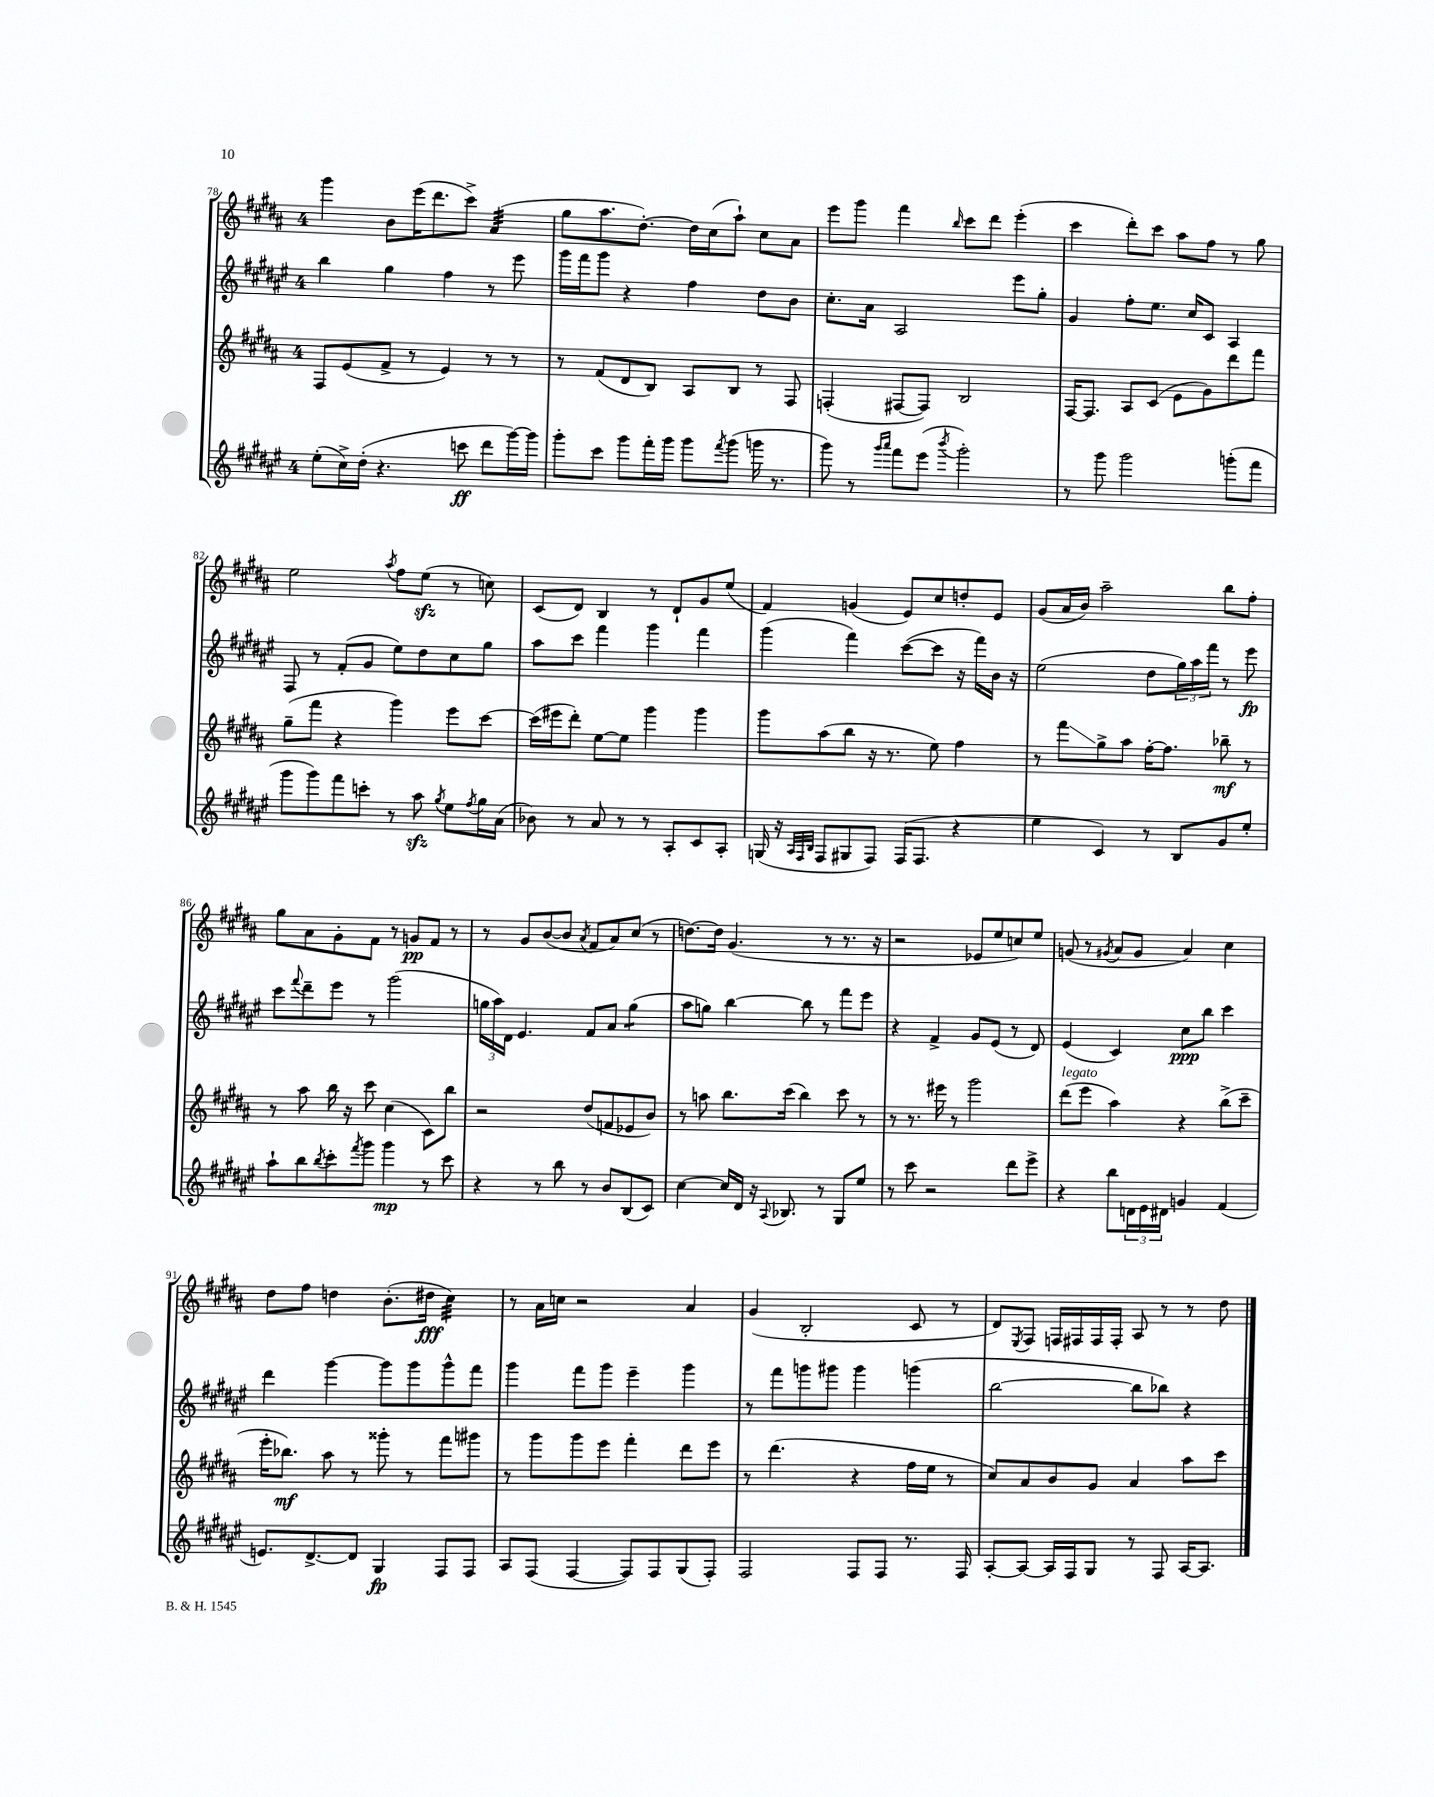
<<
\new StaffGroup <<
\new Staff = "s0" {
    \clef treble \key b \major \once \override Staff.TimeSignature.style = #'single-digit \time 4/4
    gis'''4 b'8 e'''16( dis'''8. cis'''8->) ais'4:32( |
    gis''8 ais''8. dis''8.~-.) dis''16 cis''16( ais''8-!) cis''8 ais'8 |
    e'''8 gis'''8 fis'''4 \grace { b''16 } cis'''8 dis'''8 e'''4-.( |
    cis'''4 dis'''8-.) cis'''8 ais''8 fis''8 r8 gis''8 |
    e''2 \acciaccatura { ais''8 } fis''8 e''8\sfz( r8 c''8) |
    cis'8( dis'8) b4 r8 dis'8-! gis'8 e''8( |
    fis'4) g'4( e'8) cis''8 d''8-. e'8 |
    gis'8( ais'16 b'16) ais''2-- b''8 fis''8-. |
    gis''8 ais'8 gis'8-. fis'8 r8 g'8\pp fis'8 r8 |
    r8 gis'8 b'8~( b'8 \acciaccatura { ais'8 } fis'8 ais'8) cis''8( r8 |
    d''8.~) d''16 gis'4.( r8 r8. r16 |
    r2 ees'8 e''8 c''8) e''8 |
    g'8( r8 \acciaccatura { gis'8 } ais'8 gis'8 ais'4) cis''4 |
    dis''8 fis''8 d''4 b'8.-.( dis''16\fff cis''4:32) |
    r8 ais'16 c''16 r2 ais'4 |
    gis'4( b2-. cis'8 r8 |
    dis'8) \acciaccatura { e8 } fis8 f16 fis16 fis16 fis16-. ais8 r8 r8 dis''8 \bar "|." |
}
\new Staff = "s1" {
    \clef treble \key fis \major \once \override Staff.TimeSignature.style = #'single-digit \time 4/4
    b''4 gis''4 fis''4 r8 eis'''8 |
    gis'''16 fis'''16 gis'''8 r4 fis''4 dis''8 b'8 |
    cis''8.-. ais'16 ais2 eis'''8 gis''8-. |
    gis'4 fis''8-. eis''8. cis''16 cis'8 ais4 |
    fis8 r8 fis'8-.( gis'8 eis''8) dis''8 cis''8 gis''8 |
    ais''8 cis'''8 fis'''4 gis'''4 fis'''4 |
    gis'''4( fis'''4) cis'''8~( cis'''8 r16 fis'''16) b'16 r16 |
    eis''2( dis''8 \tuplet 3/2 { gis''16) ais''16 fis'''16 } r8 eis'''8\fp |
    cis'''8 \appoggiatura { fis'''8 } dis'''8-- eis'''8 r8 gis'''2( |
    \tuplet 3/2 { g''16 ais''16) dis'16 } eis'4. fis'8 ais'8 g''4:8( |
    ais''8 g''8) b''4~ b''8 r8 fis'''8 eis'''8 |
    r4 fis'4-> gis'8 eis'8( r8 dis'8) |
    eis'4( cis'4) cis''8\ppp b''8 cis'''4 |
    dis'''4 gis'''4~ gis'''8 gis'''8 gis'''8-^ fis'''8 |
    gis'''4 fis'''8 gis'''8 eis'''4-- gis'''4 |
    r8 fis'''8 g'''8 gis'''8 gis'''4 g'''4( |
    b''2~ b''8 bes''8) r4 \bar "|." |
}
\new Staff = "s2" {
    \clef treble \key b \major \once \override Staff.TimeSignature.style = #'single-digit \time 4/4
    fis8 e'8( fis'8-> r8 e'4) r8 r8 |
    r8 fis'8( dis'8 b8) ais8 b8 r8 fis8 |
    f4-.( fis8~ fis8) b2 |
    fis16~ fis8. ais8 cis'8( e'8 gis'8) dis'''8 fis'''8 |
    gis''8--( fis'''8 r4 gis'''4) e'''8 cis'''8~ |
    cis'''16( eis'''16 dis'''8-.) e''8~ e''8 gis'''4 gis'''4 |
    gis'''8 ais''8( b''8 r16 r8. e''8) fis''4 |
    r8 fis'''8\glissando gis''8-> ais''8 fis''16~-. fis''8. bes''8--\mf r8 |
    r8 ais''8 b''16 r16 cis'''8 cis''4( cis'8) b''8 |
    r2 dis''8( f'8 ees'8 b'8) |
    r8 a''8 b''8. cis'''16( b''4) cis'''8 r8 |
    r8 r8. eis'''16 r8 gis'''2 |
    dis'''8^\markup { \italic "legato" }( e'''8 ais''4) r4 b''8->( cis'''8-- |
    e'''16-. bes''8.\mf) ais''8 r8 gisis'''8-. r8 fis'''8 gis'''8 |
    r8 gis'''8 gis'''8 e'''8 fis'''4-. dis'''8 e'''8 |
    r8 dis'''4.( r4 fis''16 e''16 r8 |
    cis''8) ais'8 b'8 gis'8 ais'4 ais''8 cis'''8 \bar "|." |
}
\new Staff = "s3" {
    \clef treble \key fis \major \once \override Staff.TimeSignature.style = #'single-digit \time 4/4
    eis''8-.( cis''16->) dis''16-.( r4. c'''8\ff dis'''8 gis'''16~) gis'''16 |
    gis'''8-. cis'''8 gis'''8 fis'''16-. gis'''16 gis'''8 \acciaccatura { fis'''8 } gis'''8( g'''16 r8. |
    gis'''8) r8 \grace { gis'''16 ais'''16 } fis'''8 eis'''8( \acciaccatura { b'''8 } gis'''2-.) |
    r8 gis'''8 gis'''2 g'''8-.( fis'''8 |
    gis'''8 gis'''8) fis'''8 c'''8-. r8 ais''8\sfz \acciaccatura { gis''8 } eis''8 \acciaccatura { fis''8 } gis''16 ais'16( |
    bes'8) r8 ais'8 r8 r8 ais8-. cis'8 ais8-. |
    g16( r16 \grace { ais32 fis32 b32 } fis8 gis8 fis8) fis16( fis8. r4 |
    eis''4 cis'4) r8 b8 gis'8 eis''8-. |
    ais''8-! b''8 \acciaccatura { b''8 } cis'''8-. \acciaccatura { fis'''8 } gis'''8 gis'''4\mp r8 cis'''8 |
    r4 r8 b''8 r8 b'8 b8( cis'8) |
    cis''4~ cis''16 dis'16 r16 \appoggiatura { ais8 } bes8. r8 gis8 eis''8 |
    r8 cis'''8 r2 dis'''8 eis'''8-> |
    r4 b''8 \tuplet 3/2 { d'16 eis'16 dis'16 } g'4 fis'4( |
    e'8.) dis'8.~-> dis'8 gis4\fp fis8 fis8 |
    ais8 fis8( fis4~ fis8) fis8 gis8( fis8-.) |
    fis2 fis8 fis8 r8. fis16 |
    ais8~-. ais8~ ais16 fis16 gis8 r8 fis8 ais16~ ais8. \bar "|." |
}
>>
>>
\layout { \context { \Score currentBarNumber = #78 } }
